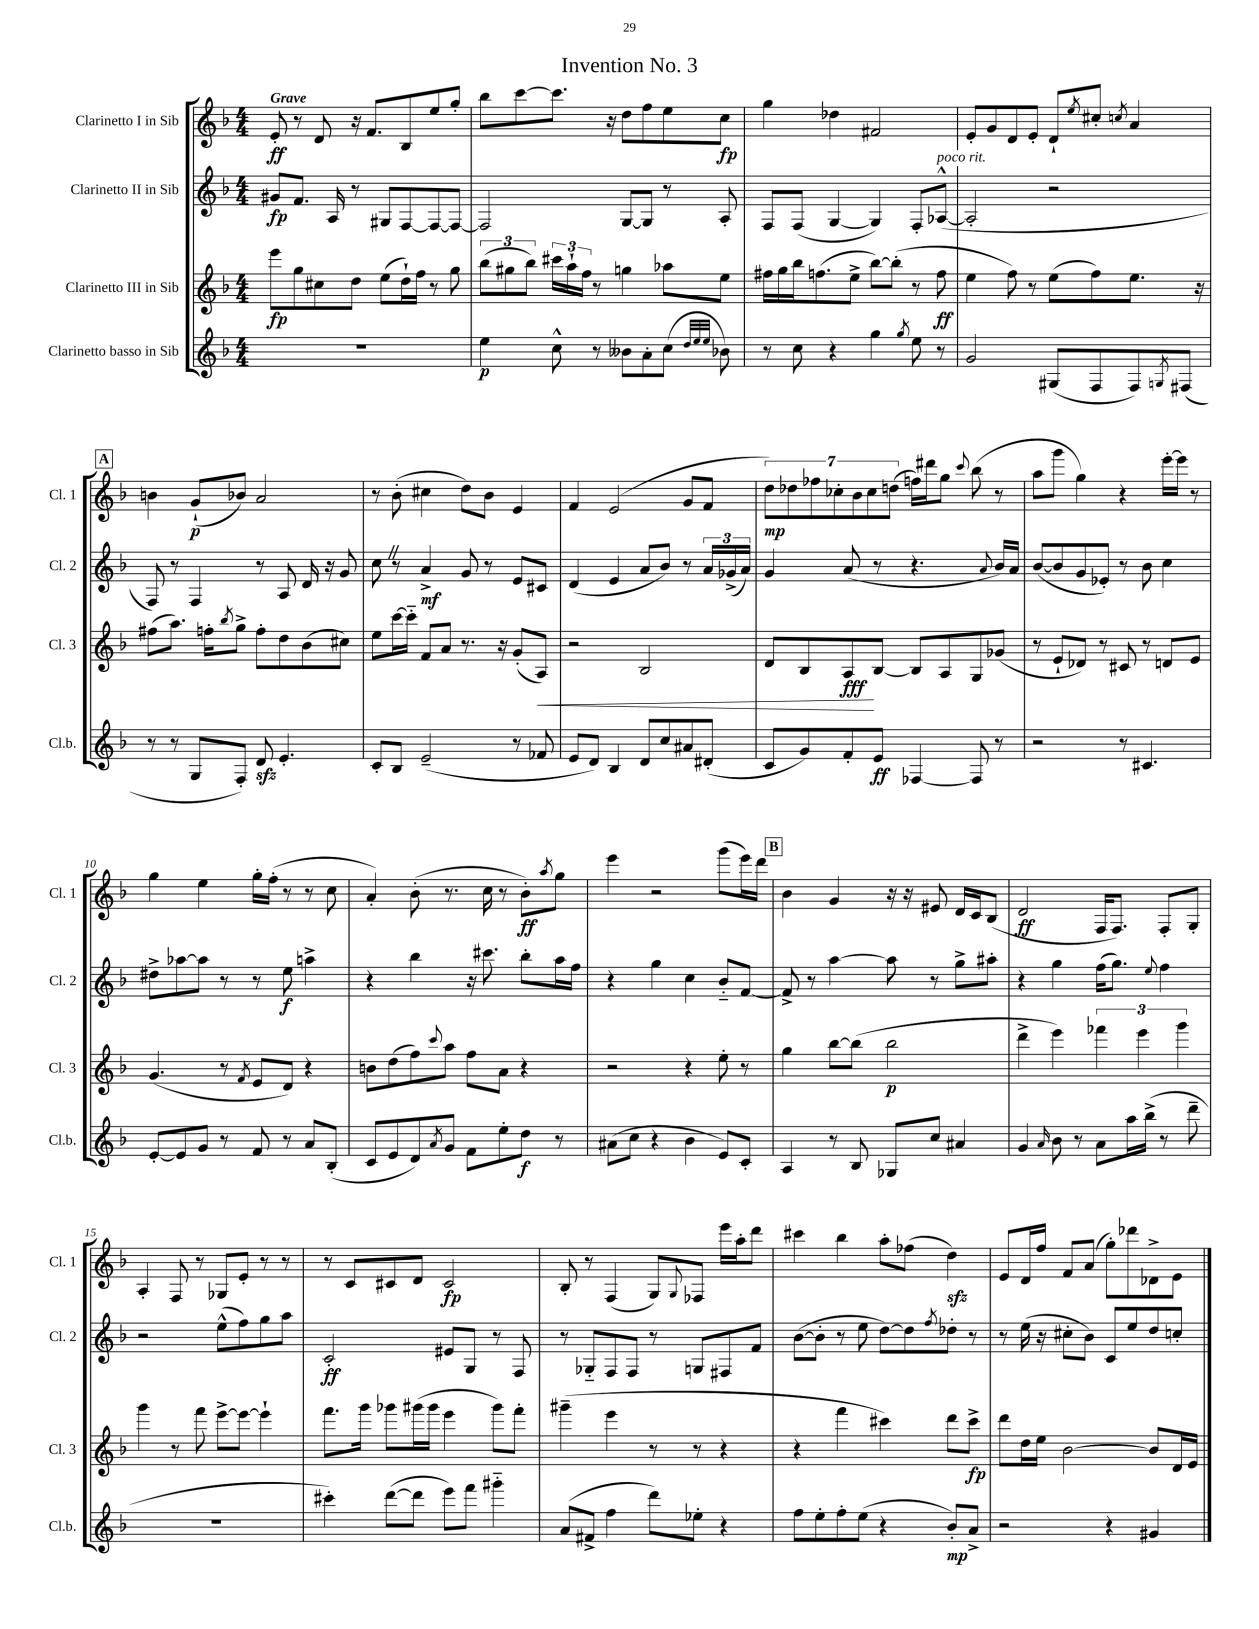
\header { title = "Invention No. 3" }
<<
\new StaffGroup <<
\new Staff = "s0" \with { instrumentName = "Clarinetto I in Sib" shortInstrumentName = "Cl. 1" } {
    \clef treble \key f \major \numericTimeSignature \time 4/4 \tempo "Grave"
    e'8-.\ff r8 d'8 r16 f'8. bes8 e''8 g''8-. |
    bes''8 c'''8~ c'''8. r16 d''8 f''8 e''8 c''8\fp |
    g''4 des''4 fis'2 |
    e'8-. g'8 d'8 e'8-. d'8-! \acciaccatura { e''8 } cis''8-. \acciaccatura { c''8 } a'4 |
    \mark \markup { \box "A" } b'4 g'8-!\p( bes'8) a'2 |
    r8 bes'8-.( cis''4 d''8) bes'8 e'4 |
    f'4 e'2( g'8 f'8 |
    \tuplet 7/4 { d''8\mp) des''8 fes''8 ces''8-. bes'8 ces''8 d''8( } f''16) dis'''16 g''8 \appoggiatura { c'''8 } bes''8( r8 |
    a''8 g'''8 g''4) r4 e'''16~-. e'''16 r8 |
    g''4 e''4 g''16-. f''16-.( r8 r8 c''8 |
    a'4-.) bes'8-.( r8. c''16 r8 bes'8-.\ff) \acciaccatura { a''8 } g''8 |
    e'''4 r2 g'''8( e'''16) d'''16 |
    \mark \markup { \box "B" } bes'4 g'4 r16 r16 eis'8 d'16 c'16 bes8( |
    d'2\ff f16 f8.) f8-. g8-. |
    a4-. f8 r8 ges8 e'8-. r8 r8 |
    r8 c'8 cis'8 d'8 cis'2\fp |
    bes8-. r8 f4( g8) \appoggiatura { g8 } fes8 e'''16 a''16-. d'''8 |
    cis'''4 bes''4 a''8-. fes''8( d''4\sfz) |
    e'8 d'16 f''16 f'8 a'8( g''8-.) des'''8 des'8-> e'8 \bar "|." |
}
\new Staff = "s1" \with { instrumentName = "Clarinetto II in Sib" shortInstrumentName = "Cl. 2" } {
    \clef treble \key f \major \numericTimeSignature \time 4/4
    gis'8\fp f'8. a16 r8 gis8 f8~ f8~ f8~ |
    f2 g8~ g8 r8 a8-. |
    f8 f8( g4~ g4) f8-. aes8~-^^\markup { \italic "poco rit." }( |
    aes2-. r2 |
    \mark \markup { \box "A" } f8) r8 f4 r8 a8 d'16 r16 g'8 |
    c''8 \once \override BreathingSign.text = \markup { \musicglyph "scripts.caesura.straight" } \breathe r8 a'4->\mf g'8 r8 e'8 cis'8 |
    d'4( e'4 a'8 bes'8) r8 \tuplet 3/2 { a'16 ges'16->( a'16) } |
    g'4 a'8( r8 r4. \appoggiatura { a'8 } bes'16) a'16 |
    bes'8~( bes'8 g'8 ees'8-.) r8 bes'8 c''4 |
    dis''8-> aes''8~ aes''8 r8 r8 e''8\f a''4-> |
    r4 bes''4 r16 cis'''8. bes''8-. a''16 f''16 |
    r4 g''4 c''4 bes'8-_ f'8~ |
    \mark \markup { \box "B" } f'8-> r8 a''4~ a''8 r8 g''8-> ais''8-. |
    r4 g''4 f''16( g''8.) \appoggiatura { e''8 } f''4 |
    r2 e''8-^( f''8) g''8 a''8 |
    c'2-.\ff eis'8 g8 r8 f8 |
    r8 ges8-_ f8 f8 r8 g8 fis8 f'8 |
    bes'8~( bes'8-. r8 e''8 d''8~) d''8 \acciaccatura { f''8 } des''8-. r8 |
    r8 e''16( r16 cis''8-. bes'8) c'8 e''8 d''8 c''8-. \bar "|." |
}
\new Staff = "s2" \with { instrumentName = "Clarinetto III in Sib" shortInstrumentName = "Cl. 3" } {
    \clef treble \key f \major \numericTimeSignature \time 4/4
    e'''8\fp g''8 cis''8 d''8 e''8( d''16-!) f''16 r8 g''8 |
    \tuplet 3/2 { bes''8( gis''8 bes''8) } \tuplet 3/2 { cis'''16 a''16-! f''16 } r8 g''4 aes''8 e''8 |
    fis''16 g''16 bes''16 f''8.( e''8-> bes''8~) bes''8-.( r8 f''8\ff |
    e''4 f''8) r8 e''8( f''8) e''8. r16 |
    \mark \markup { \box "A" } fis''8( a''8.) f''16-. \acciaccatura { bes''8 } g''8-> f''8-. d''8 bes'8( cis''8) |
    e''8 c'''16~ c'''16-_ f'8 a'8 r8. r16 g'8-.( a8\<) |
    r2 bes2 |
    d'8 bes8 a8\fff\! bes8~ bes8 a8 g8 ges'8( |
    r8 e'8-! des'8) r8 cis'8 r8 d'8 e'8 |
    g'4.( r8 \acciaccatura { f'8 } e'8 d'8) r4 |
    b'8 d''8( f''8) \appoggiatura { c'''8 } a''8 f''8 a'8 r4 |
    r2 r4 e''8-. r8 |
    \mark \markup { \box "B" } g''4 bes''8~ bes''8( bes''2\p |
    d'''4-> e'''4) \tuplet 3/2 { fes'''4 e'''4 g'''4 } |
    g'''4 r8 f'''8 e'''8~-> e'''8~ e'''4-! |
    f'''8. g'''16 ges'''8 gis'''16( gis'''16 e'''4 gis'''8) f'''8-. |
    gis'''4--( e'''4 r8 r8 r4 |
    r4 f'''4 cis'''4) d'''8 cis'''8->\fp |
    d'''8 d''16 e''16 bes'2~ bes'8 d'16 e'16 \bar "|." |
}
\new Staff = "s3" \with { instrumentName = "Clarinetto basso in Sib" shortInstrumentName = "Cl.b." } {
    \clef treble \key f \major \numericTimeSignature \time 4/4
    R1 |
    e''4\p c''8-^ r8 beses'8 a'8-. c''8( \grace { d''32 e''32 e''32 } bes'8) |
    r8 c''8 r4 g''4 \acciaccatura { g''8 } e''8 r8 |
    g'2 gis8( f8 f8) \acciaccatura { g8 } fis8( |
    \mark \markup { \box "A" } r8 r8 g8 f8-.) d'8\sfz e'4.-. |
    c'8-. bes8 e'2--( r8 fes'8 |
    e'8 d'8) bes4 d'8 c''8 ais'8 dis'8-.( |
    c'8 g'8) f'8-. e'8\ff fes4~ fes8 r8 |
    r2 r8 cis'4. |
    e'8~-. e'8 g'8 r8 f'8 r8 a'8 bes8-.( |
    c'8 e'8 d'8) \acciaccatura { a'8 } g'8 f'8 e''8-. d''8\f r8 |
    ais'8( c''8 r4 bes'4 e'8) c'8-. |
    \mark \markup { \box "B" } a4 r8 bes8 ges8 c''8 ais'4 |
    g'4 \grace { a'16 } bes'8 r8 a'8 a''16 bes''16->( r8 d'''8-- |
    R1 |
    cis'''4-.) d'''8~( d'''8 e'''8) f'''8 gis'''4-_ |
    a'8( fis'8-> f''4 d'''8) ees''8-. r4 |
    f''8 e''8-. f''8-. e''8( r4 bes'8-.\mp) a'8-> |
    r2 r4 gis'4 \bar "|." |
}
>>
>>
